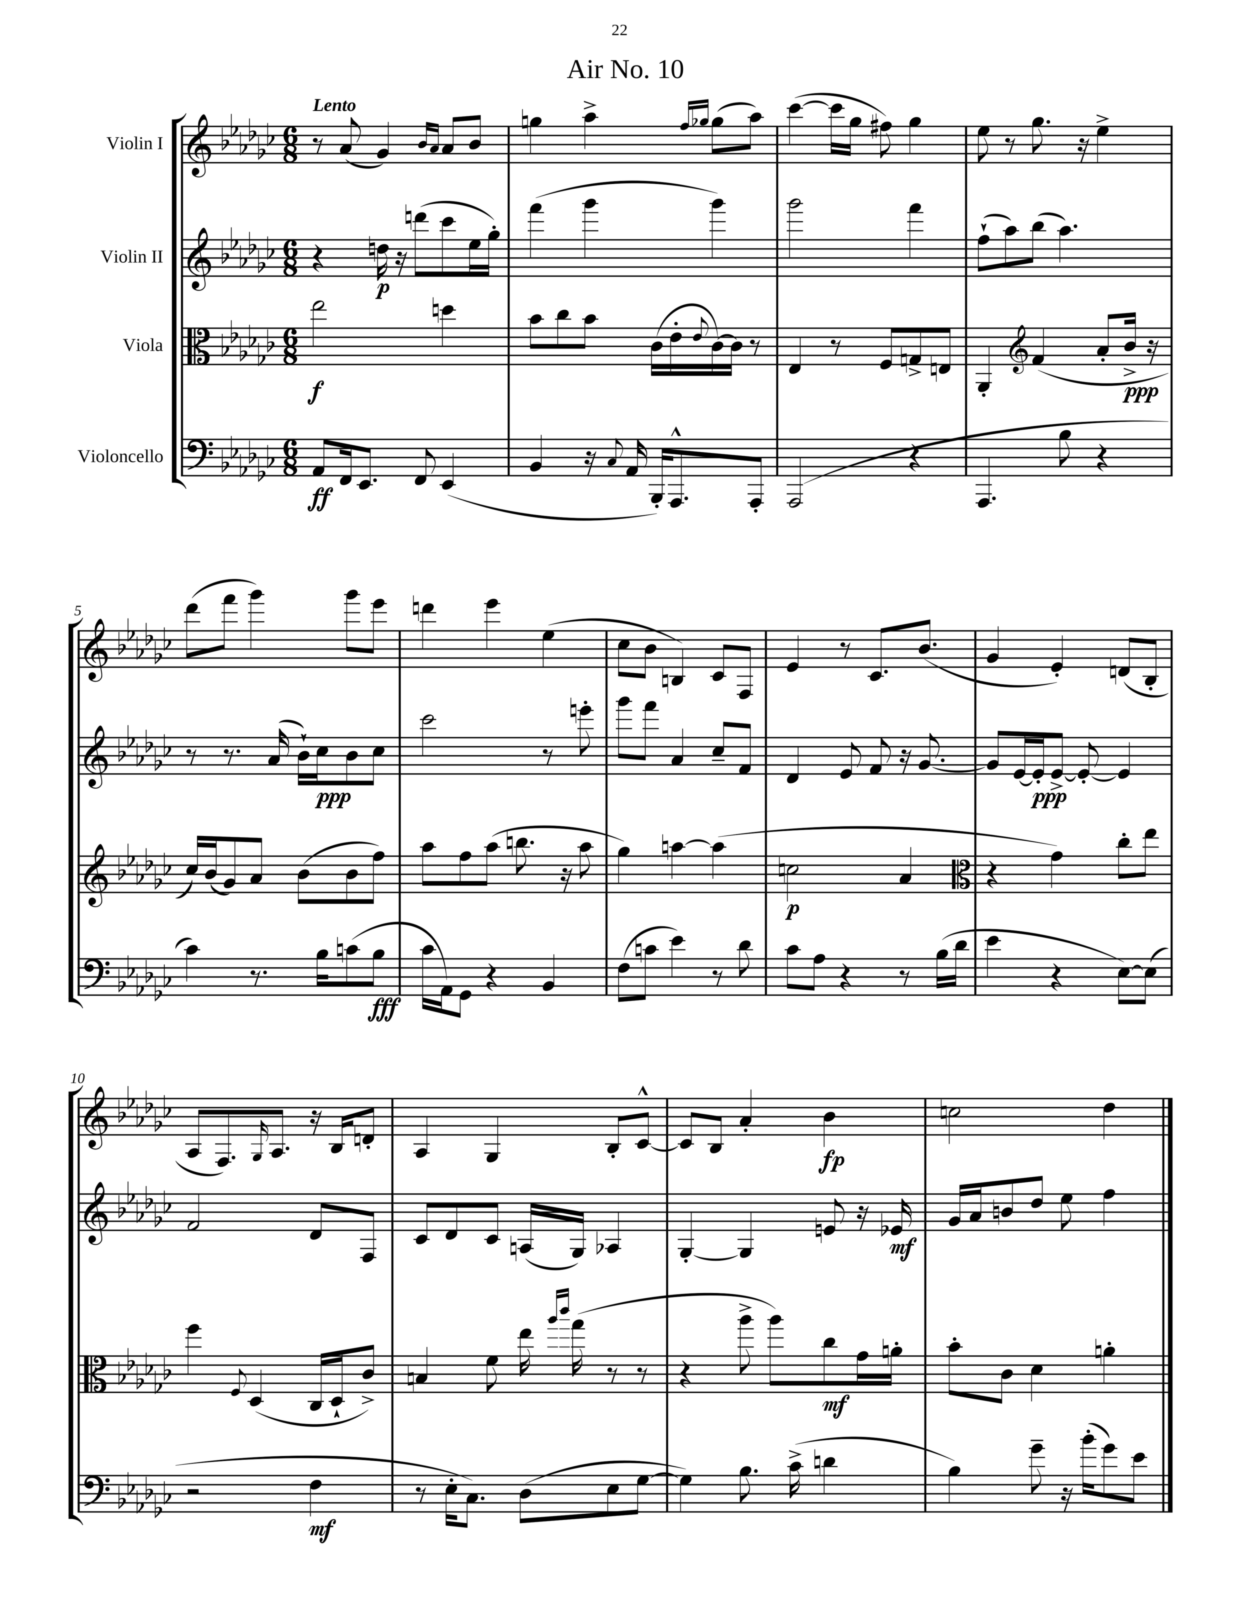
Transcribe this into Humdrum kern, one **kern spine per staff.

**kern	**dynam	**kern	**dynam	**kern	**dynam	**kern	**dynam
*part4	*part4	*part3	*part3	*part2	*part2	*part1	*part1
*staff4	*staff4	*staff3	*staff3	*staff2	*staff2	*staff1	*staff1
*I"Violoncello	*	*I"Viola	*	*I"Violin II	*	*I"Violin I	*
*clefF4	*	*clefC3	*	*clefG2	*	*clefG2	*
*k[b-e-a-d-g-c-]	*	*k[b-e-a-d-g-c-]	*	*k[b-e-a-d-g-c-]	*	*k[b-e-a-d-g-c-]	*
*M6/8	*	*M6/8	*	*M6/8	*	*M6/8	*
=1	=1	=1	=1	=1	=1	=1	=1
!	!	!	!	!	!	!LO:TX:a:B:t=Lento	!
8AA-/L	ff	2ee-\	f	4r	.	8r	.
16FF/k	.	.	.	.	.	(8a-/	.
8.EE-/J	.	.	.	.	.	.	.
.	.	.	.	16ddn\	p	4g-/)	.
.	.	.	.	16r	.	.	.
8FF/	.	.	.	(8dddn\L	.	.	.
.	.	.	.	.	.	16qqb-/LL	.
.	.	.	.	.	.	16qqa-/JJ	.
(4EE-/	.	4ddn\	.	8ccc-\	.	8a-/L	.
.	.	.	.	16ee-\L	.	8b-/J	.
.	.	.	.	16gg-'\JJ)	.	.	.
=2	=2	=2	=2	=2	=2	=2	=2
4BB-/	.	8b-\L	.	(4fff\	.	4ggn\	.
.	.	8cc-\	.	.	.	.	.
16r	.	8b-\J	.	4ggg-\	.	4aa-^\	.
8qqC-/	.	.	.	.	.	.	.
16AA-/	.	.	.	.	.	.	.
16BBB-'/KL)	.	(16c-\LL	.	.	.	.	.
8.AAA-^^/	.	16e-'\	.	.	.	.	.
.	.	.	.	.	.	16qqff/LL	.
.	.	8qqe-/	.	.	.	16qqgg-X/JJ	.
.	.	[16c-\)	.	4ggg-\)	.	(8gg-\L	.
.	.	16c-\JJ]	.	.	.	.	.
8AAA-'/J	.	8r	.	.	.	8aa-\J)	.
=3	=3	=3	=3	=3	=3	=3	=3
(2AAA-/	.	4E-/	.	2ggg-\	.	([4ccc-\	.
.	.	8r	.	.	.	16ccc-\LL]	.
.	.	.	.	.	.	16gg-\JJ	.
.	.	8F/L	.	.	.	8ff#X\)	.
4r	.	8Gn^/	.	4fff\	.	4gg-\	.
.	.	8En/J	.	.	.	.	.
=4	=4	=4	=4	=4	=4	=4	=4
4.AAA-/	.	4AA-'/	.	(8ff`\L	.	8ee-\	.
.	.	.	.	8aa-\)	.	8r	.
*	*	*clefG2	*	*	*	*	*
.	.	(4f/	.	(8bb-\J	.	8.gg-\	.
8B-\	.	.	.	4.aa-\)	.	.	.
.	.	.	.	.	.	16r	.
4r	.	8a-'/L	.	.	.	4ee-^\	.
.	.	16b-^/Jk	ppp	.	.	.	.
.	.	16r	.	.	.	.	.
!!LO:LB:g=z
=5	=5	=5	=5	=5	=5	=5	=5
4c-\)	.	16cc-/LL)	.	8r	.	(8ddd-\L	.
.	.	(16b-/J	.	.	.	.	.
.	.	8g-/)	.	8.r	.	8fff\J	.
8.r	.	8a-/J	.	.	.	4ggg-\)	.
.	.	.	.	(16a-/	.	.	.
.	.	(8b-\L	.	16b-`\LL)	.	.	.
16B-\KL	.	.	.	16cc-\J	ppp	.	.
(8cn\	.	8b-\	.	8b-\	.	8ggg-\L	.
8B-\J	fff	8ff\J)	.	8cc-\J	.	8eee-\J	.
=6	=6	=6	=6	=6	=6	=6	=6
16c-\LL	.	8aa-\L	.	2ccc-\	.	4dddn\	.
16AA-\J)	.	.	.	.	.	.	.
8GG-\J	.	8ff\	.	.	.	.	.
4r	.	(8aa-\J	.	.	.	4eee-\	.
.	.	8.bbn\	.	.	.	.	.
4BB-/	.	.	.	8r	.	(4ee-\	.
.	.	16r	.	.	.	.	.
.	.	8aa-\	.	8eeen'\	.	.	.
=7	=7	=7	=7	=7	=7	=7	=7
(8F\L	.	4gg-\)	.	8ggg-\L	.	8cc-\L	.
8cn\J	.	.	.	8fff\J	.	8b-\J	.
4e-\)	.	[4aan\	.	4a-/	.	4Bn/)	.
8r	.	(4aa\]	.	8cc-~/L	.	8c-/L	.
8d-\	.	.	.	8f/J	.	8F/J	.
=8	=8	=8	=8	=8	=8	=8	=8
8c-\L	.	2ccn\	p	4d-/	.	4e-/	.
8A-\J	.	.	.	.	.	.	.
4r	.	.	.	8e-/	.	8r	.
.	.	.	.	8f/	.	8.c-/L	.
8r	.	4a-/	.	16r	.	.	.
.	.	.	.	[8.g-/	.	(8.b-/J	.
(16B-\LL	.	.	.	.	.	.	.
16d-\JJ	.	.	.	.	.	.	.
=9	=9	=9	=9	=9	=9	=9	=9
*	*	*clefC3	*	*	*	*	*
4e-\	.	4r	.	8g-/L]	.	4g-/	.
.	.	.	.	[16e-/L	.	.	.
.	.	.	.	16e-'/J]	ppp	.	.
4r	.	4g-\)	.	[8e-^/J	.	4e-'/)	.
.	.	.	.	8e-'/_	.	.	.
[8E-\L)	.	8cc-'\L	.	4e-/]	.	(8dn/L	.
(8E-\J]	.	8ee-\J	.	.	.	8B-'/J	.
!!LO:LB:g=z
=10	=10	=10	=10	=10	=10	=10	=10
2r	.	4ff\	.	2f/	.	8A-/L	.
.	.	.	.	.	.	8.F/)	.
.	.	8qqF/	.	.	.	.	.
.	.	(4D-/	.	.	.	.	.
.	.	.	.	.	.	16qqG-/	.
.	.	.	.	.	.	8.A-/J	.
4F\	mf	16C-/LL	.	8d-/L	.	16r	.
.	.	16D-`/J	.	.	.	16B-/KL	.
.	.	8c-^/J)	.	8F/J	.	8dn'/J	.
=11	=11	=11	=11	=11	=11	=11	=11
8r	.	4Bn/	.	8c-/L	.	4A-/	.
16E-'\KL	.	.	.	8d-/	.	.	.
8.C-\J)	.	.	.	.	.	.	.
.	.	8f\	.	8c-/J	.	4G-/	.
(8D-\L	.	16ee-\	.	(16An/LL	.	.	.
.	.	16qqaa-/LL	.	.	.	.	.
.	.	16qqccc-/JJ	.	.	.	.	.
.	.	(16gg-\	.	16G-/JJ)	.	.	.
8E-\	.	8r	.	4A-X/	.	8B-'/L	.
[8G-\J	.	8r	.	.	.	[8c-^^/J	.
=12	=12	=12	=12	=12	=12	=12	=12
4G-\])	.	4r	.	[4G-'/	.	8c-/L]	.
.	.	.	.	.	.	8B-/J	.
8.B-\	.	8aa-^\	.	4G-/]	.	4a-'/	.
.	.	8aa-\L)	.	.	.	.	.
(16c-^\	.	.	.	.	.	.	.
4dn\	.	8cc-\	mf	8en/	.	4b-\	fp
.	.	16g-\L	.	16r	.	.	.
.	.	16an'\JJ	.	16e-X/	mf	.	.
=13	=13	=13	=13	=13	=13	=13	=13
4B-\)	.	8b-'\L	.	16g-/LL	.	2ccn\	.
.	.	.	.	16a-/J	.	.	.
.	.	8c-\J	.	8bn/	.	.	.
8g-~\	.	4d-\	.	8dd-/J	.	.	.
16r	.	.	.	8ee-\	.	.	.
(16b-'\KL	.	.	.	.	.	.	.
8g-\)	.	4an'\	.	4ff\	.	4dd-\	.
8e-\J	.	.	.	.	.	.	.
==	==	==	==	==	==	==	==
*-	*-	*-	*-	*-	*-	*-	*-
